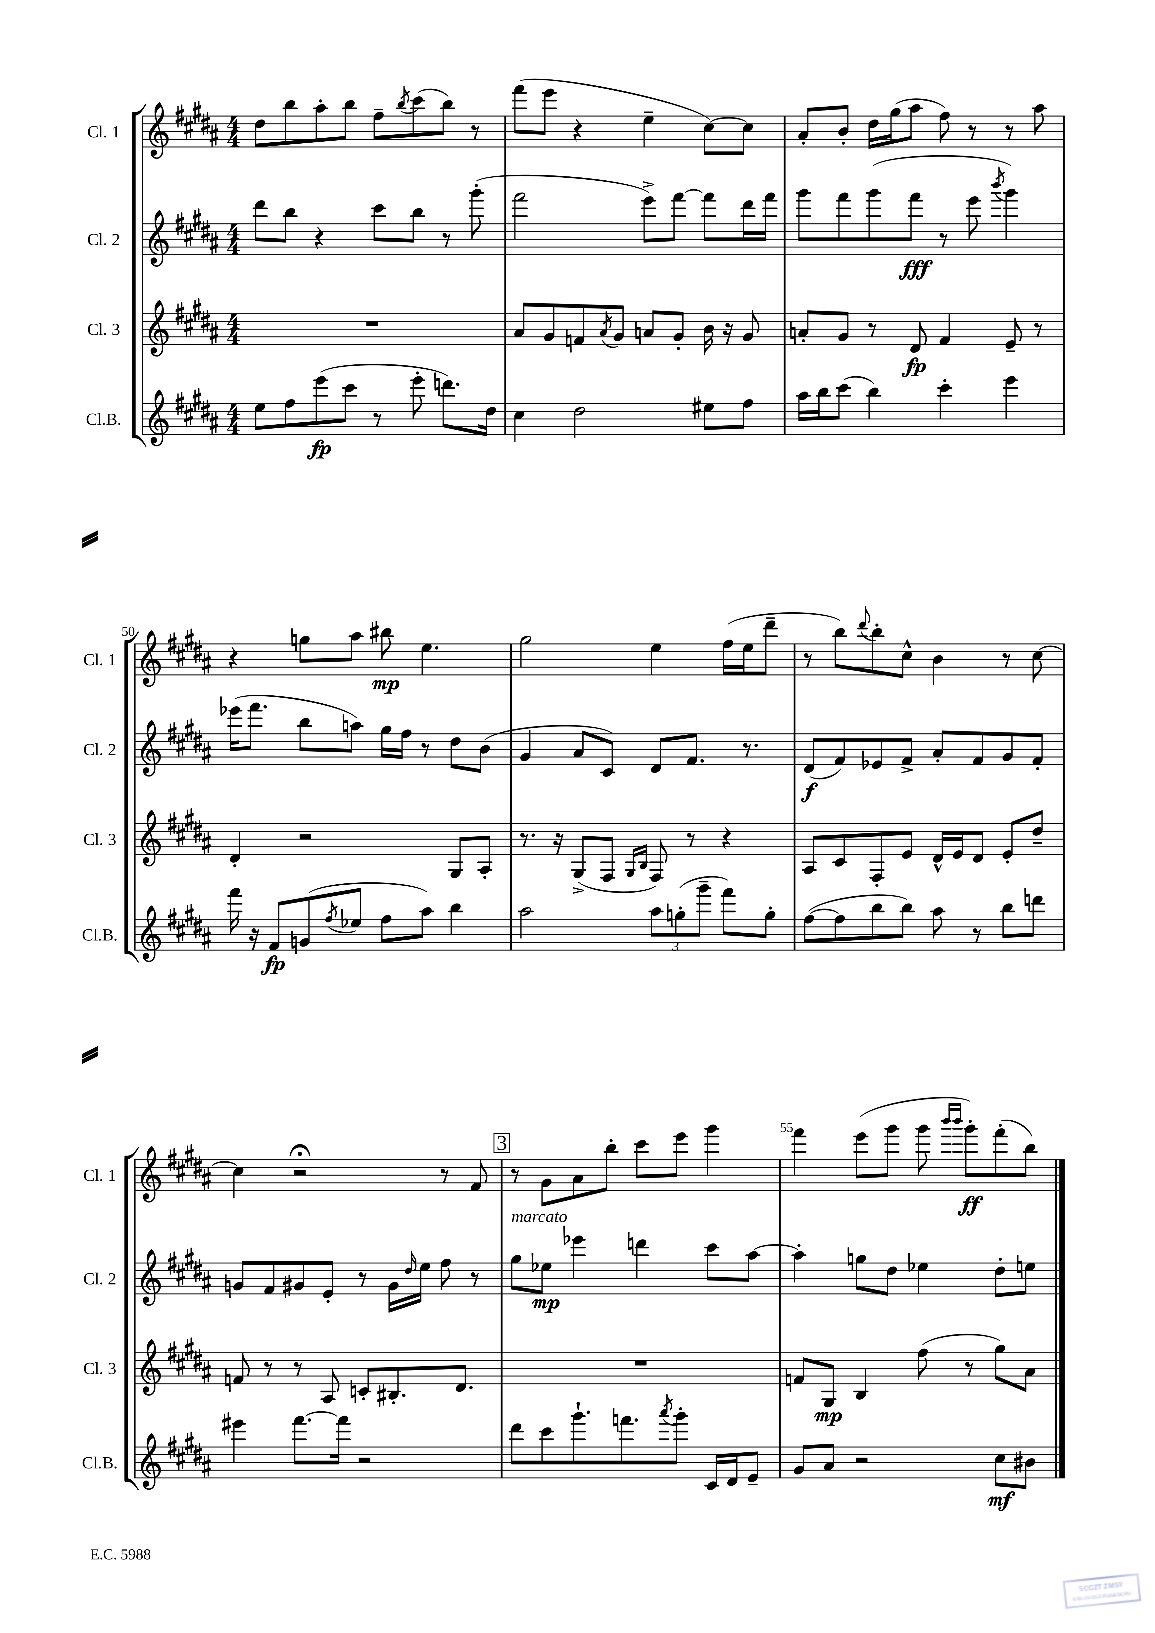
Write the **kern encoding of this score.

**kern	**dynam	**kern	**dynam	**kern	**dynam	**kern	**dynam
*part4	*part4	*part3	*part3	*part2	*part2	*part1	*part1
*staff4	*staff4	*staff3	*staff3	*staff2	*staff2	*staff1	*staff1
*I"Cl.B.	*	*I"Cl. 3	*	*I"Cl. 2	*	*I"Cl. 1	*
*I'Cl.B.	*	*I'Cl. 3	*	*I'Cl. 2	*	*I'Cl. 1	*
*clefG2	*	*clefG2	*	*clefG2	*	*clefG2	*
*k[f#c#g#d#a#]	*	*k[f#c#g#d#a#]	*	*k[f#c#g#d#a#]	*	*k[f#c#g#d#a#]	*
*M4/4	*	*M4/4	*	*M4/4	*	*M4/4	*
=47	=47	=47	=47	=47	=47	=47	=47
8ee\L	.	1r	.	8ddd#\L	.	8dd#\L	.
8ff#\	.	.	.	8bb\J	.	8bb\	.
(8eee\	fp	.	.	4r	.	8aa#'\	.
8ccc#\J	.	.	.	.	.	8bb\J	.
8r	.	.	.	8ccc#\L	.	8ff#~\L	.
.	.	.	.	.	.	8qbb/	.
8eee'\	.	.	.	8bb\J	.	(8ccc#\	.
8.dddn\L)	.	.	.	8r	.	8bb\J)	.
.	.	.	.	(8ggg#'\	.	8r	.
16dd#\Jk	.	.	.	.	.	.	.
=48	=48	=48	=48	=48	=48	=48	=48
4cc#\	.	8a#/L	.	2fff#\	.	(8fff#\L	.
.	.	8g#/	.	.	.	8eee\J	.
2dd#\	.	8fn/	.	.	.	4r	.
.	.	8qa#/	.	.	.	.	.
.	.	8g#/J	.	.	.	.	.
.	.	8an/L	.	8eee^\L)	.	4ee~\	.
.	.	8g#'/J	.	[8fff#\J	.	.	.
8ee#X\L	.	16b\	.	8fff#\L]	.	[8cc#\L)	.
.	.	16r	.	.	.	.	.
8ff#\J	.	8g#/	.	16ddd#\L	.	8cc#\J]	.
.	.	.	.	16fff#\JJ	.	.	.
=49	=49	=49	=49	=49	=49	=49	=49
16aa#\LL	.	8an'/L	.	8ggg#\L	.	8a#'/L	.
16bb\J	.	.	.	.	.	.	.
(8ccc#\J	.	8g#/J	.	8fff#\	.	8b'/J	.
4bb\)	.	8r	.	(8ggg#\	.	16dd#\LL	.
.	.	.	.	.	.	(16gg#\J	.
.	.	8d#/	fp	8fff#\J	fff	8aa#\J	.
4ccc#'\	.	4f#/	.	8r	.	8ff#\)	.
.	.	.	.	8eee\	.	8r	.
.	.	.	.	8qbbb/	.	.	.
4eee\	.	8e~/	.	4ggg#\)	.	8r	.
.	.	8r	.	.	.	8aa#\	.
!!LO:LB:g=z
=50	=50	=50	=50	=50	=50	=50	=50
16fff#\	.	4d#'/	.	(16eee-X\KL	.	4r	.
16r	.	.	.	8.fff#\J	.	.	.
8f#/L	fp	.	.	.	.	.	.
(8gn/	.	2r	.	8bb\L	.	8ggn\L	.
8qff#/	.	.	.	.	.	.	.
8ee-X/J	.	.	.	8aan\J)	.	8aa#\J	.
8ff#\L	.	.	.	16gg#\LL	.	8bb#X\	mp
.	.	.	.	16ff#\JJ	.	.	.
8aa#\J)	.	.	.	8r	.	4.ee\	.
4bb\	.	8G#/L	.	8dd#\L	.	.	.
.	.	8A#'/J	.	(8b\J	.	.	.
=51	=51	=51	=51	=51	=51	=51	=51
2aa#\	.	8.r	.	4g#/	.	2gg#\	.
.	.	16r	.	.	.	.	.
.	.	(8G#^/L	.	8a#/L	.	.	.
.	.	8F#/J	.	8c#/J)	.	.	.
.	.	16qqG#/LL	.	.	.	.	.
.	.	16qqB/JJ	.	.	.	.	.
12aa#\L	.	8F#/)	.	8d#/L	.	4ee\	.
(12ggn'\	.	.	.	.	.	.	.
.	.	8r	.	8.f#/J	.	.	.
12ggg#~\J	.	.	.	.	.	.	.
8fff#\L)	.	4r	.	.	.	(16ff#\LL	.
.	.	.	.	8.r	.	16ee\J	.
8gg'\J	.	.	.	.	.	8ddd#~\J	.
=52	=52	=52	=52	=52	=52	=52	=52
([8ff#\L	.	8A#/L	.	(8d#/L	f	8r	.
8ff#\]	.	8c#/	.	8f#/)	.	8bb\L)	.
.	.	.	.	.	.	8qqddd#/	.
8bb\	.	8F#'/	.	8e-X/	.	8bb'\	.
8bb\J)	.	8e/J	.	8f#^/J	.	8cc#^^\J	.
8aa#\	.	16d#^^/LL	.	8a#'/L	.	4b\	.
.	.	16e/J	.	.	.	.	.
8r	.	8d#/J	.	8f#/	.	.	.
8bb\L	.	8e'/L	.	8g#/	.	8r	.
8dddn\J	.	8dd#~/J	.	8f#'/J	.	[8cc#\	.
!!LO:LB:g=z
=53	=53	=53	=53	=53	=53	=53	=53
4eee#X\	.	8fn/	.	8gn/L	.	4cc#\]	.
.	.	8r	.	8f#/	.	.	.
[8.fff#\L	.	8r	.	8g#X/	.	2r;<	.
.	.	8A#/	.	8e'/J	.	.	.
16fff#\Jk]	.	.	.	.	.	.	.
2r	.	8cn'/L	.	8r	.	.	.
.	.	8.B#X'/	.	16g#\LL	.	.	.
.	.	.	.	16qqdd#/	.	.	.
.	.	.	.	16ee\JJ	.	.	.
.	.	.	.	8ff#\	.	8r	.
.	.	8.d#/J	.	.	.	.	.
.	.	.	.	8r	.	8f#/	.
!!LO:REH:place=s1:t=3
=54	=54	=54	=54	=54	=54	=54	=54
!	!	!	!	!LO:TX:a:i:t=marcato	!	!	!
8ddd#\L	.	1r	.	8gg#\L	.	8r	.
8ccc#\	.	.	.	8ee-X\J	mp	8g#\L	.
8.ggg#`\	.	.	.	4eee-X\	.	8a#\	.
.	.	.	.	.	.	8bb'\J	.
8.fffn\	.	.	.	.	.	.	.
.	.	.	.	4dddn\	.	8ccc#\L	.
8qaaa#/	.	.	.	.	.	.	.
8ggg#'\J	.	.	.	.	.	8eee\J	.
16c#/LL	.	.	.	8ccc#\L	.	4ggg#\	.
16d#/J	.	.	.	.	.	.	.
8e~/J	.	.	.	[8aa#\J	.	.	.
=55	=55	=55	=55	=55	=55	=55	=55
8g#/L	.	8fn/L	.	4aa#'\]	.	4fff#\	.
8a#/J	.	8G#/J	mp	.	.	.	.
2r	.	4B/	.	8ggn\L	.	(8eee\L	.
.	.	.	.	8dd#\J	.	8ggg#\J	.
.	.	(8ff#\	.	4ee-X\	.	8ggg#\	.
.	.	.	.	.	.	16qqbbb/LL	.
.	.	.	.	.	.	16qqbbb/JJ	.
.	.	8r	.	.	.	8ggg#'\L)	ff
8cc#\L	mf	8gg#\L)	.	8dd#'\L	.	(8fff#'\	.
8b#X\J	.	8a#\J	.	8een\J	.	8bb\J)	.
==	==	==	==	==	==	==	==
*-	*-	*-	*-	*-	*-	*-	*-
